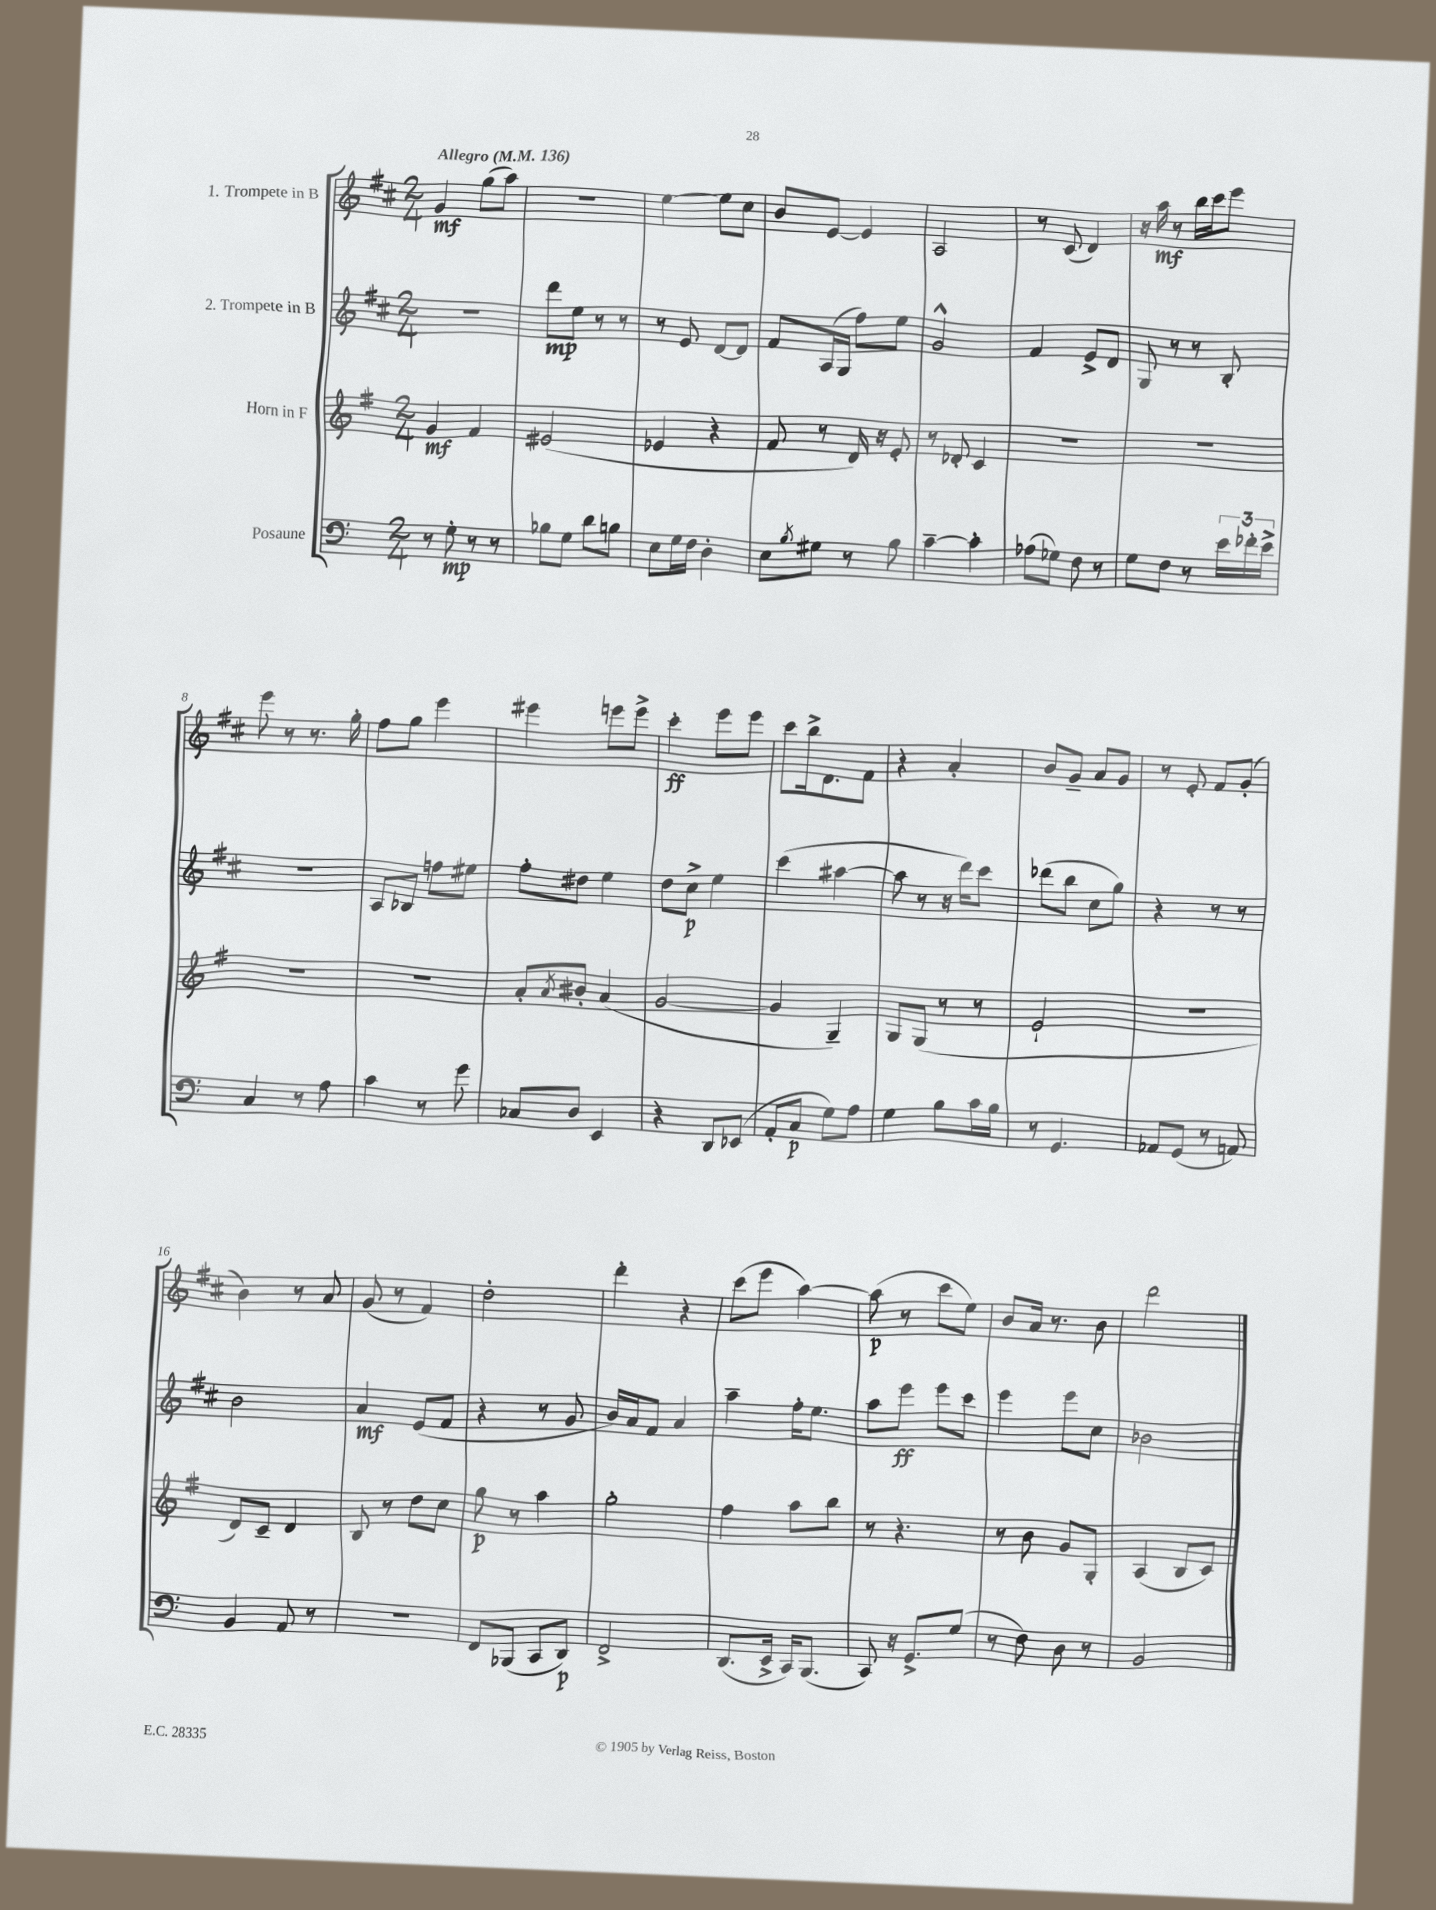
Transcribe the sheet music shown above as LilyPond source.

<<
\new StaffGroup <<
\new Staff = "s0" \with { instrumentName = "1. Trompete in B" } {
    \clef treble \key d \major \numericTimeSignature \time 2/4 \tempo "Allegro" 4 = 136
    g'4\mf g''8( a''8) |
    R2 |
    e''4~ e''8 cis''8 |
    b'8 e'8~ e'4 |
    a2 |
    r8 cis'8( d'4) |
    r16 a''16\mf r8 b''16 cis'''16 e'''8 |
    e'''8 r8 r8. g''16-. |
    fis''8 g''8 e'''4 |
    eis'''4 e'''8 e'''8-> |
    cis'''4-.\ff e'''8 e'''8 |
    cis'''8 b''16-> d'8. fis'8 |
    r4 a'4-. |
    b'8 g'8-- a'8 g'8 |
    r8 e'8-. fis'8 g'8-.( |
    b'4) r8 a'8 |
    g'8( r8 fis'4) |
    d''2-. |
    d'''4-. r4 |
    cis'''8( e'''8 a''4~) |
    a''8\p( r8 cis'''8 e''8) |
    b'8 a'16 r8. b'8 |
    d'''2 \bar "|." |
}
\new Staff = "s1" \with { instrumentName = "2. Trompete in B" } {
    \clef treble \key d \major \numericTimeSignature \time 2/4
    r2 |
    d'''8\mp e''8 r8 r8 |
    r8 e'8 d'8~ d'8 |
    fis'8 a16( g16 fis''8) e''8 |
    g'2-^ |
    fis'4 e'8-> d'8 |
    g8 r8 r8 b8-. |
    r2 |
    a8 bes8 f''8 eis''8 |
    fis''8-. dis''8 e''4 |
    d''8 cis''8->\p e''4 |
    cis'''4( ais''4~ |
    ais''8 r8 r16 d'''16) cis'''8 |
    des'''8( b''8 cis''8 g''8) |
    r4 r8 r8 |
    b'2 |
    a'4\mf e'8( fis'8 |
    r4 r8 g'8 |
    b'16) a'16 fis'8 a'4 |
    a''4-- fis''16-. e''8. |
    a''8 e'''8\ff e'''8 cis'''8 |
    e'''4 e'''8 cis''8 |
    bes'2 \bar "|." |
}
\new Staff = "s2" \with { instrumentName = "Horn in F" } {
    \clef treble \key g \major \numericTimeSignature \time 2/4
    g'4\mf fis'4 |
    eis'2( |
    ees'4 r4 |
    fis'8 r8 d'16) r16 e'8-. |
    r8 des'8-. c'4 |
    R2 |
    R2 |
    R2 |
    R2 |
    a'8-. \acciaccatura { a'8 } bis'8-. a'4( |
    g'2~ |
    g'4 g4--) |
    g8 g8( r8 r8 |
    e'2-! |
    r2 |
    d'8) c'8-- d'4 |
    b8 r8 d''8 c''8 |
    g''8\p r8 a''4 |
    g''2-. |
    fis''4 a''8 b''8 |
    r8 r4. |
    r8 b'8 g'8 g8-. |
    a4( b8 c'8) \bar "|." |
}
\new Staff = "s3" \with { instrumentName = "Posaune" } {
    \clef bass \key c \major \numericTimeSignature \time 2/4
    r8 g8-.\mp r8 r8 |
    bes8 g8 d'8 b8 |
    e8 g16 f16 d4-. |
    e8 \acciaccatura { b8 } gis8 r8 b8 |
    c'4~-- c'4-. |
    aes8( ges8) f8 r8 |
    g8 f8 r8 \tuplet 3/2 { e'16 fes'16-. e'16-> } |
    c4 r8 a8 |
    c'4 r8 g'8 |
    ces8 d8 e,4 |
    r4 d,8 ees,8( |
    a,8-. c8\p g8) a8 |
    g4 b8 c'16 b16 |
    r8 g,4. |
    aes,8 g,8( r8 a,8) |
    b,4 a,8 r8 |
    r2 |
    f,8 bes,,8( c,8 d,8\p) |
    f,2-> |
    d,8.( e,16-> c,16) b,,8.( |
    c,8) r16 g,8.-> g8( |
    r8 f8) d8 r8 |
    b,2 \bar "|." |
}
>>
>>
